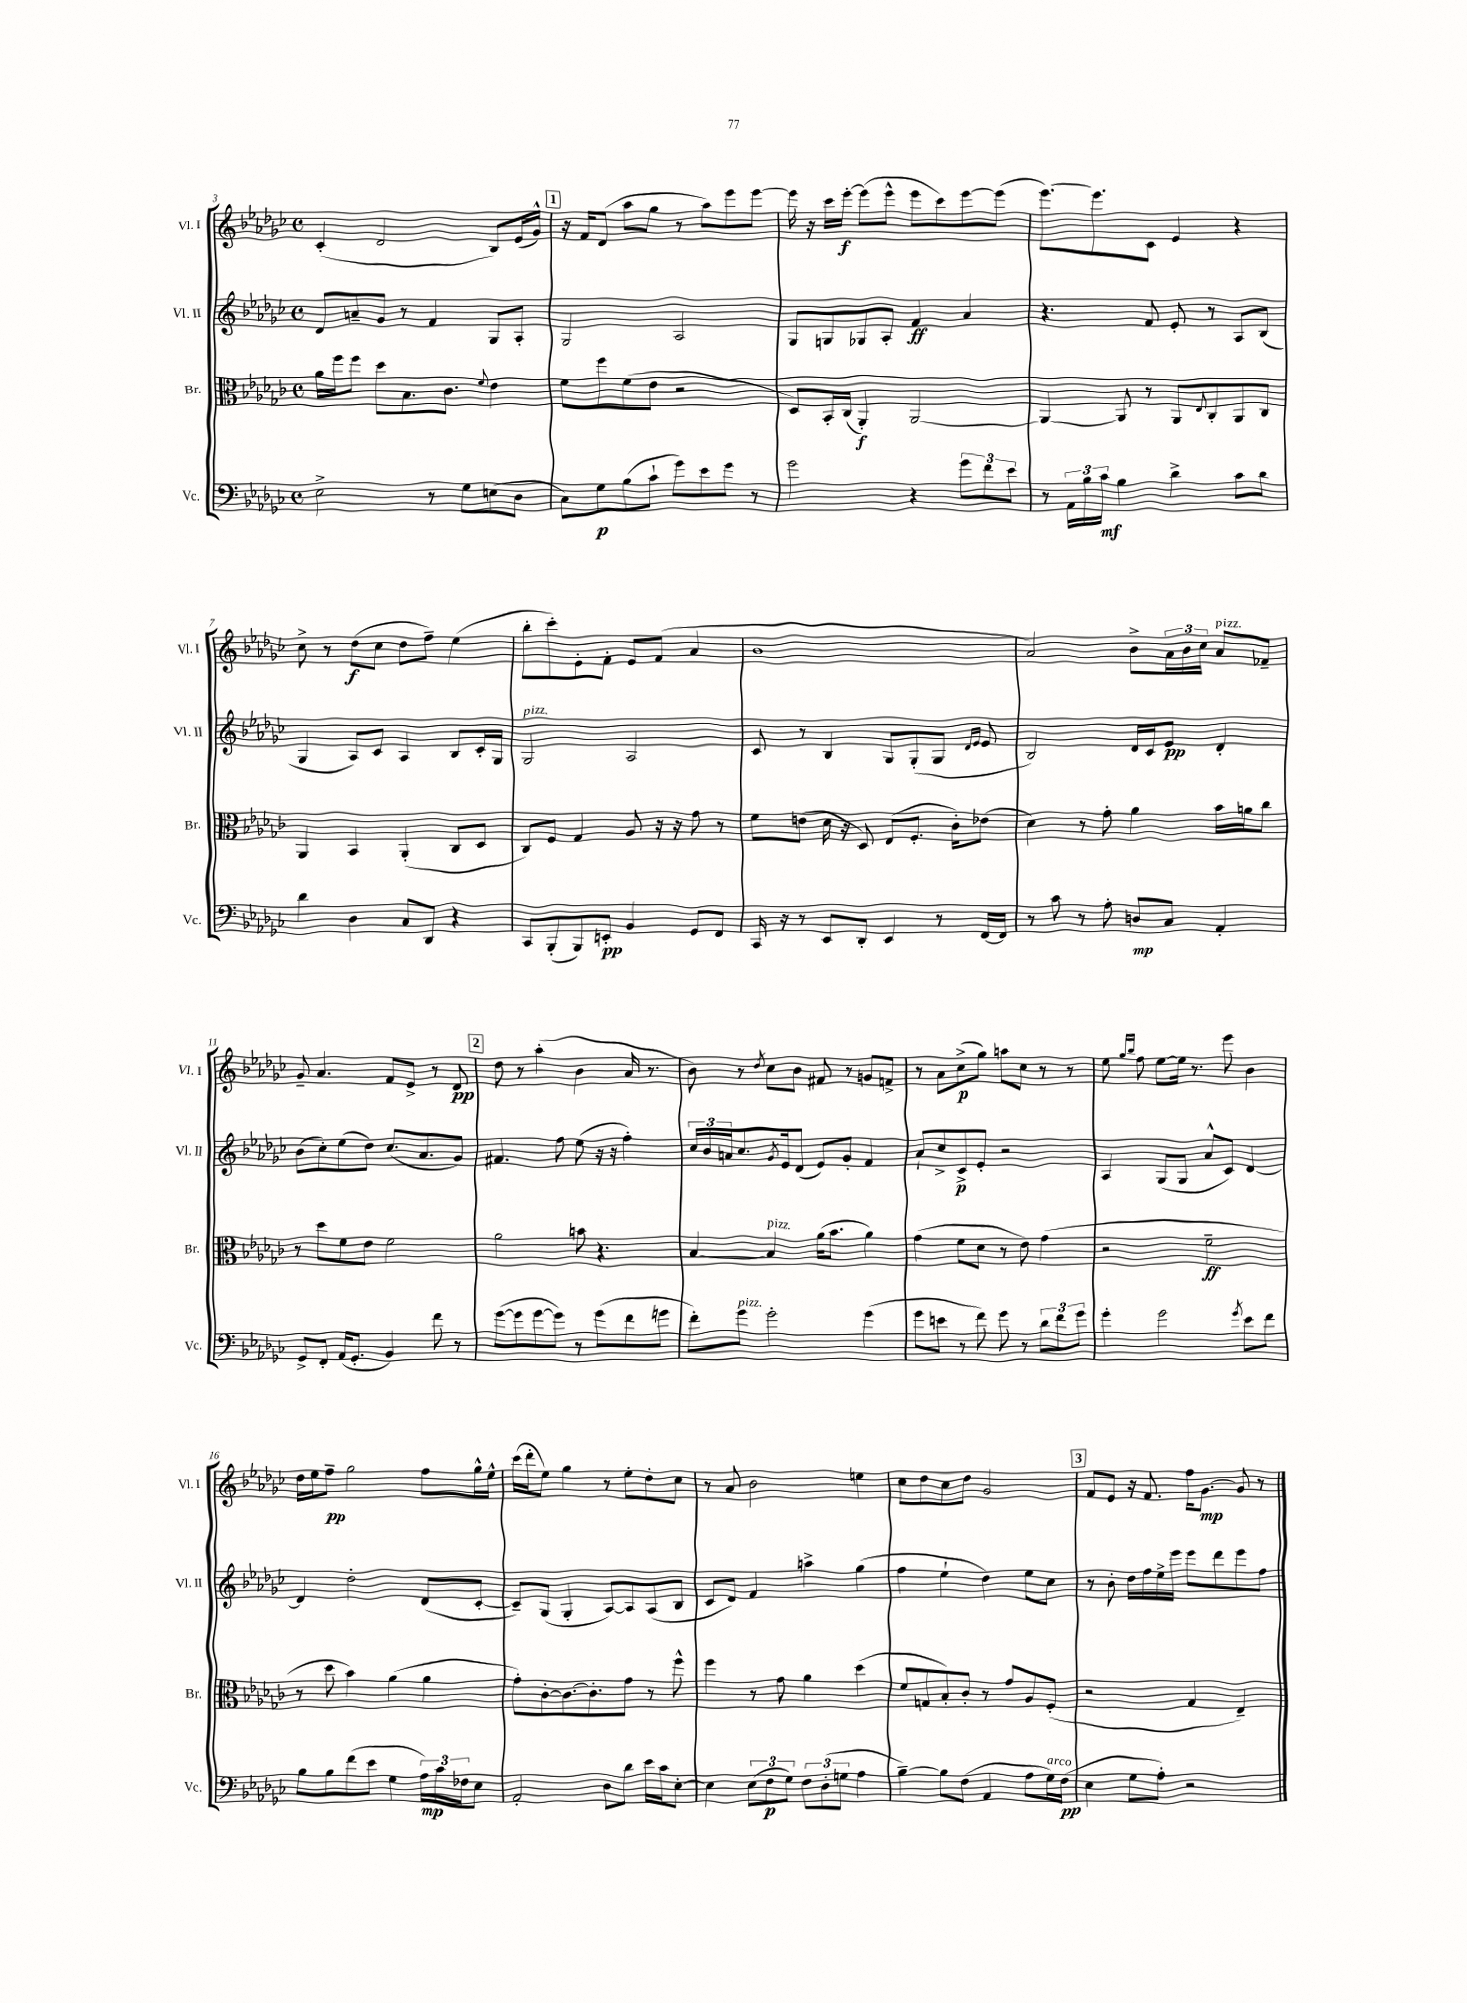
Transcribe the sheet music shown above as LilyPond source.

<<
\new StaffGroup <<
\new Staff = "s0" \with { instrumentName = "Vl. I" shortInstrumentName = "Vl. I" } {
    \clef treble \key ges \major \defaultTimeSignature \time 4/4
    ces'4-.( des'2 bes8) ees'16( ges'16-^) |
    \mark \markup { \box "1" } r16 f'16 des'8( aes''8 ges''8 r8 aes''8) ees'''8 ees'''8~ |
    ees'''16 r16 ces'''16 ees'''16~-.\f ees'''8( ees'''8-^ ees'''8 ces'''8) ees'''8~ ees'''8( |
    ees'''8.~) ees'''8. ces'8 ees'4 r4 |
    ces''8-> r8 des''8\f( ces''8 des''8 f''8--) ees''4( |
    bes''8-. ces'''8-.) ees'8-. f'8-. ees'8 f'8( aes'4 |
    bes'1 |
    aes'2) bes'8-> \tuplet 3/2 { aes'16 bes'16 ces''16 } aes'8^\markup { \italic "pizz." } fes'8-- |
    ges'8-- aes'4. f'8 ees'8-> r8 des'8\pp |
    \mark \markup { \box "2" } des''8 r8 aes''4-.( bes'4 aes'16 r8. |
    bes'8) r8 \acciaccatura { des''8 } ces''8 bes'8 fis'8 r8 g'8 f'8-> |
    r8 aes'8 ces''8->\p( ges''8) a''8 ces''8 r8 r8 |
    ees''8 \grace { ges''16 bes''16 } f''8 ees''8~ ees''16 r8. ees'''8 bes'4 |
    des''16 ees''16 f''8--\pp ges''2 f''8 ges''16-^ ees''16-^ |
    ces'''16( des'''16-. ees''8) ges''4 r8 ees''8-. des''8-. ces''8 |
    r8 aes'8 bes'2 e''4 |
    ces''8 des''8 ces''8 des''8 ges'2 |
    \mark \markup { \box "3" } f'8 ees'8 r16 f'8. f''16 ges'8.~\mp ges'8 r8 \bar "|." |
}
\new Staff = "s1" \with { instrumentName = "Vl. II" shortInstrumentName = "Vl. II" } {
    \clef treble \key ges \major \defaultTimeSignature \time 4/4
    des'8 a'8-- ges'8 r8 f'4 ges8 aes8-. |
    \mark \markup { \box "1" } ges2 aes2 |
    ges8 g8 ges8 aes8-. f'4\ff aes'4 |
    r4. f'8 ees'8-. r8 aes8 bes8( |
    ges4 aes8) ces'8 aes4 bes8 ces'16-. ges16 |
    ges2^\markup { \italic "pizz." } aes2 |
    ces'8 r8 bes4 ges8 ges8-.( ges8 \grace { des'16 ees'16 } ees'8 |
    bes2) des'16 ces'16 ees'8\pp des'4-. |
    bes'8( ces''8-.) ees''8( des''8) ces''8.( aes'8. ges'8) |
    \mark \markup { \box "2" } fis'4. f''8 ees''8( r16 r16 f''4-.) |
    \tuplet 3/2 { ces''16 bes'16 a'16 } ces''8. \acciaccatura { ges'8 } ees'16 des'8( ees'8) ges'8-. f'4 |
    aes'8-! ces''8-> ces'8->\p ees'8-. r2 |
    aes4 ges8( ges8 aes'8-^ ces'8) des'4~ |
    des'4 des''2-. des'8( ces'8~-. |
    ces'8--) ges8( ges4-. aes8~) aes8 aes8( bes8 |
    ces'8 des'8) f'4 a''4-> ges''4( |
    f''4 ees''4-! des''4) ees''8 ces''8 |
    \mark \markup { \box "3" } r8 bes'8-. des''16 f''16 ees''16-> ees'''16 ees'''8 des'''8 ees'''8 f''8 \bar "|." |
}
\new Staff = "s2" \with { instrumentName = "Br." shortInstrumentName = "Br." } {
    \clef alto \key ges \major \defaultTimeSignature \time 4/4
    aes'16 f''16 f''8 des''8 bes8. ces'8. \appoggiatura { f'8 } ees'4 |
    \mark \markup { \box "1" } f'8 f''8 f'8( ees'8 r2 |
    des8) bes,16-. ces16( aes,4-.\f) aes,2~ |
    aes,4~ aes,8 r8 aes,8 \appoggiatura { ees8 } ces8-. aes,8 ces8 |
    aes,4 bes,4 aes,4-.( ces8 des8 |
    ces8) f8 ges4 aes8 r16 r16 ges'8 r8 |
    f'8 e'8( des'16 r16 des8) ees8( f8.-. ces'16-.) ees'8( |
    des'4) r8 ges'8-. aes'4 bes'16 a'16 ces''8 |
    r8 des''8 f'8 ees'8 f'2 |
    \mark \markup { \box "2" } aes'2 b'8 r4. |
    bes4~ bes4^\markup { \italic "pizz." } aes'16( bes'8. aes'4) |
    ges'4( f'8 des'8 r8 ees'8) ges'4( |
    r2 f'2--\ff |
    r8 des''8 bes'4) aes'4( aes'4 |
    ges'8-.) ces'8~-. ces'8.~ ces'8.-. ges'8 r8 f''8-^ |
    f''4 r8 ges'8 aes'4 des''4( |
    f'8 g8 bes8-.) ces'8-. r8 ges'8 aes8 f8-.( |
    \mark \markup { \box "3" } r2 ges4 ees4--) \bar "|." |
}
\new Staff = "s3" \with { instrumentName = "Vc." shortInstrumentName = "Vc." } {
    \clef bass \key ges \major \defaultTimeSignature \time 4/4
    ees2-> r8 ges8 e8( des8 |
    \mark \markup { \box "1" } ces8) ges8\p bes8( ces'8-! ges'8) ees'8 ges'8 r8 |
    ges'2 r4 \tuplet 3/2 { ges'8 f'8 ees'8 } |
    r8 \tuplet 3/2 { aes,16 bes16 ces'16\mf } bes4 des'4-> ces'8 des'8 |
    des'4 des4 ces8 des,8 r4 |
    ces,8 bes,,8-.( bes,,8) e,8-.\pp bes,4 ges,8 f,8 |
    ces,16 r16 r8 ees,8 des,8-. ees,4 r8 f,16~ f,16 |
    r8 ces'8 r8 aes8-. d8\mp ces8 aes,4-. |
    ges,8-> f,8-. aes,16( ges,8.-. bes,4) f'8 r8 |
    \mark \markup { \box "2" } ges'8~( ges'8 ges'8~ ges'8) r8 ges'8( f'8 g'8 |
    f'8-.) ges'8^\markup { \italic "pizz." } ges'2-. ges'4( |
    ges'8 e'8 r8 f'8) ges'8 r8 \tuplet 3/2 { des'8 f'8 ges'8 } |
    ges'4-. ges'2 \acciaccatura { ges'8 } ees'8 f'8 |
    bes8 bes8 f'8( ees'8 ges4 \tuplet 3/2 { aes16\mp) ces'16 fes16 } ees8 |
    aes,2-. des8 des'8 ees'16 ces'16 ees8~-. |
    ees4 \tuplet 3/2 { ees8( f8\p ges8) } \tuplet 3/2 { f8 des8-.( g8 } aes4 |
    bes4~--) bes8 f8( aes,4 aes8 ges16^\markup { \italic "arco" }) f16\pp( |
    \mark \markup { \box "3" } ees4 ges8 aes8-.) r2 \bar "|." |
}
>>
>>
\layout { \context { \Score currentBarNumber = #3 } }
